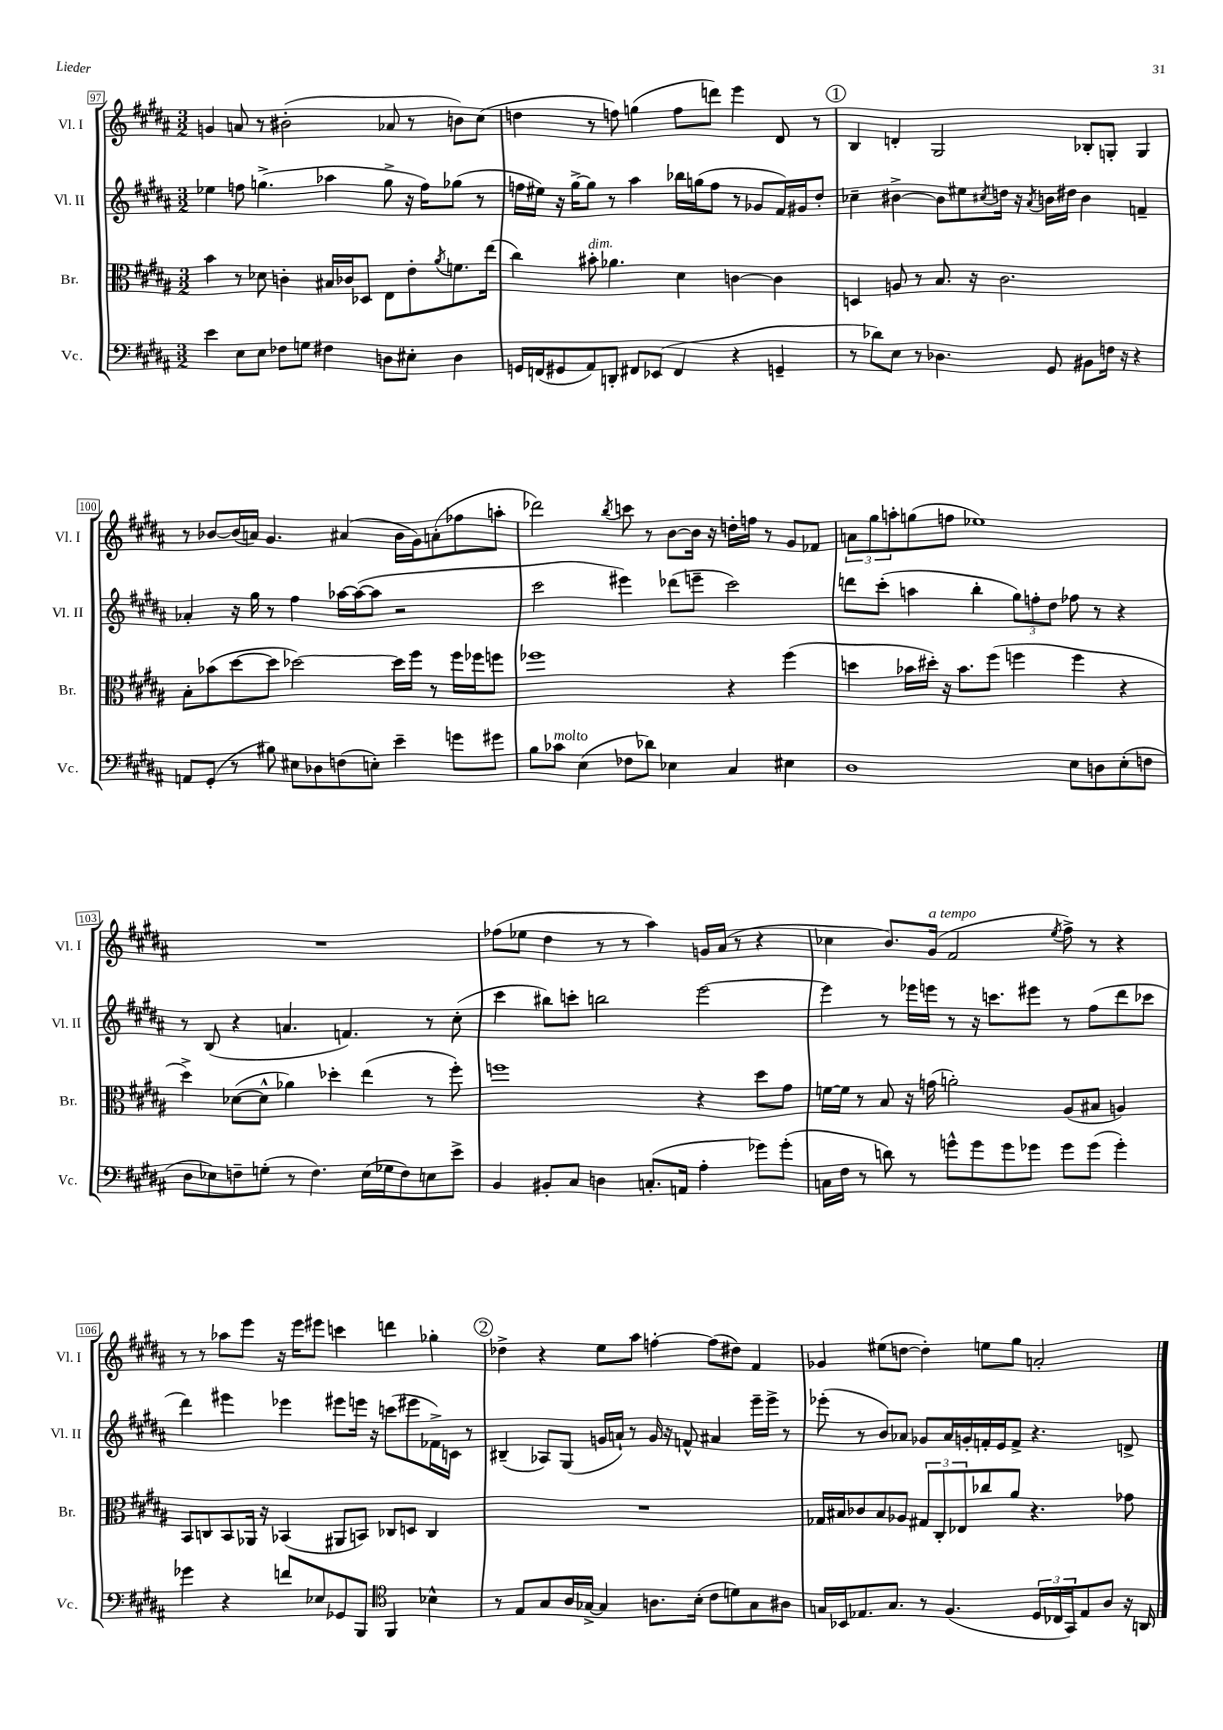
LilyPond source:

<<
\new StaffGroup <<
\new Staff = "s0" \with { instrumentName = "Vl. I" shortInstrumentName = "Vl. I" } {
    \clef treble \key b \major \numericTimeSignature \time 3/2
    g'4 a'8 r8 bis'2-.( aes'8 r8 b'8) cis''8( |
    d''4 r8 f''8) g''4( f''8 d'''8) e'''4 dis'8 r8 |
    \mark \markup { \circle "1" } b4 d'4-. gis2 bes8-. g8-. g4 |
    r8 bes'8~ bes'16( a'16) gis'4. ais'4( bes'16 gis'16) a'8-.( fes''8 a''8-. |
    des'''2) \acciaccatura { b''8 } c'''8 r8 b'8~ b'16 r16 d''16-. f''16 r8 gis'8 fes'8 |
    \tuplet 3/2 { a'8 gis''8 a''8-. } g''8( f''8 ees''1) |
    R1. |
    fes''8( ees''8 dis''4 r8 r8 ais''4) g'16 ais'16( r8 r4 |
    ces''4 b'8.) gis'16^\markup { \italic "a tempo" }( fis'2 \acciaccatura { e''8 } fis''8->) r8 r4 |
    r8 r8 aes''8 e'''8 r16 e'''16 eis'''8 c'''4 d'''4 ges''4-. |
    \mark \markup { \circle "2" } des''4-> r4 e''8 ais''8 f''4~-. f''8( dis''8) fis'4 |
    ges'4 eis''8( d''8~ d''4-.) e''8 gis''8 a'2-. \bar "|." |
}
\new Staff = "s1" \with { instrumentName = "Vl. II" shortInstrumentName = "Vl. II" } {
    \clef treble \key b \major \numericTimeSignature \time 3/2
    ees''4 f''8 g''4.->( aes''4 g''8-> r16 f''16) ges''8( r8 |
    f''16 eis''16) r16 gis''16~-> gis''8 r8 ais''4 bes''16 g''16( f''8 r8 ges'8 fis'16) gis'16 dis''8-. |
    \mark \markup { \circle "1" } ces''4-- bis'4~-> bis'8 eis''8 \acciaccatura { cis''8 } d''16 r16 \acciaccatura { ais'8 } b'16 dis''16 b'4 f'4-- |
    aes'4-. r16 gis''16 r8 fis''4 aes''16~ aes''16~( aes''8 r2 |
    cis'''2 eis'''4) des'''8( e'''8-- cis'''2) |
    d'''8 cis'''8-.( a''4 b''4-. \tuplet 3/2 { gis''8) f''8-. dis''8 } fes''8 r8 r4 |
    r8 b8( r4 a'4. f'4.) r8 cis''8-.( |
    cis'''4 bis''8) c'''8-. b''2 e'''2~ |
    e'''4 r8 ees'''16 e'''16 r8 r16 c'''8. eis'''8 r8 fis''8( dis'''8 ces'''8 |
    dis'''4) eis'''4 ees'''4 eis'''8 e'''16 r16 c'''8( eis'''8 fes'16->) c'16 r8 |
    \mark \markup { \circle "2" } bis4--( aes8) gis8( g'16 a'16-!) r8 g'16 r16 f'8-^ ais'4 e'''16-- e'''16-> r8 |
    ees'''8-.( r8 b'8) aes'8 ges'8 aes'16 g'16-. f'16-. e'16 f'8-> r4. d'8-> \bar "|." |
}
\new Staff = "s2" \with { instrumentName = "Br." shortInstrumentName = "Br." } {
    \clef alto \key b \major \numericTimeSignature \time 3/2
    b'4 r8 des'8 c'4-. bis16 ces'16 des8 e8 e'8-. \acciaccatura { ais'8 } f'8. e''16( |
    cis''4) bis'8-.^\markup { \italic "dim." } aes'4. dis'4 c'4~ c'4 |
    \mark \markup { \circle "1" } d4 a8 r8 b8. r16 cis'2. |
    b8-. bes'8( dis''8~ dis''8 des''2~) des''16 fis''16 r8 fis''16 fes''16 f''8 |
    fes''1 r4 fes''4( |
    d''4 bes'16 dis''16-.) r16 bes'8. fis''8( f''4 f''4 r4 |
    dis''4->) des'8~( des'8-^ aes'4) des''4-. e''4( r8 fis''8-.) |
    f''1 r4 dis''8 gis'8 |
    f'16~ f'16 r8 b8 r16 g'16( a'2-.) ais8( bis8 a4) |
    b,8 c8 b,8 aes,16 r16 bes,4( ais,8 b,8) ces8 d8 ces4 |
    \mark \markup { \circle "2" } R1. |
    ges16 bis16 ces'8 bis8 aes8 \tuplet 3/2 { gis8 cis8-. ees8 } ces''8 ais'8 r4. ges'8 \bar "|." |
}
\new Staff = "s3" \with { instrumentName = "Vc." shortInstrumentName = "Vc." } {
    \clef bass \key b \major \numericTimeSignature \time 3/2
    e'4 e8 e8 fes8 g8 fis4 d8 eis8-. d4 |
    g,16 f,16( gis,8 ais,8) d,8-. fis,8 ees,8( fis,4 r4 g,4-- |
    \mark \markup { \circle "1" } r8 des'8) e8 r8 des4. gis,8 bis,8 f16 r16 r4 |
    a,8 gis,8-.( r8 bis8) eis8 des8 f8( e8-.) e'4-- g'8 gis'8 |
    b8 ces'8^\markup { \italic "molto" } e4( fes8 des'8) ees4 cis4 eis4 |
    dis1 e8 d8 e8-.( f8 |
    dis8 ees8) f8-- g8-.( r8 f4.) ees16( ges16 f8) e8 e'8-> |
    b,4 bis,8-. cis8 d4 c8.-.( a,16 ais4-. ges'8) ges'8-.( |
    c16 fis16 r8 d'8) r8 g'8-^ g'8 g'8 ges'8 ges'8 ges'8( ges'4-.) |
    ges'4 r4 f'8 ees8 ges,8 b,,8 \clef tenor fis,4 bes4-^ |
    \mark \markup { \circle "2" } r8 e8 gis8 ais16 ges16~-> ges4 a8. b16-.( cis'8 d'8) ges8 ais8 |
    g16 bes,16 ees8. g8. r8 fis4.( \tuplet 3/2 { dis16 ces16 gis,16) } ees8 ais8 r16 a,16 \bar "|." |
}
>>
>>
\layout { \context { \Score currentBarNumber = #97 \override BarNumber.stencil = #(make-stencil-boxer 0.1 0.3 ly:text-interface::print) } }
